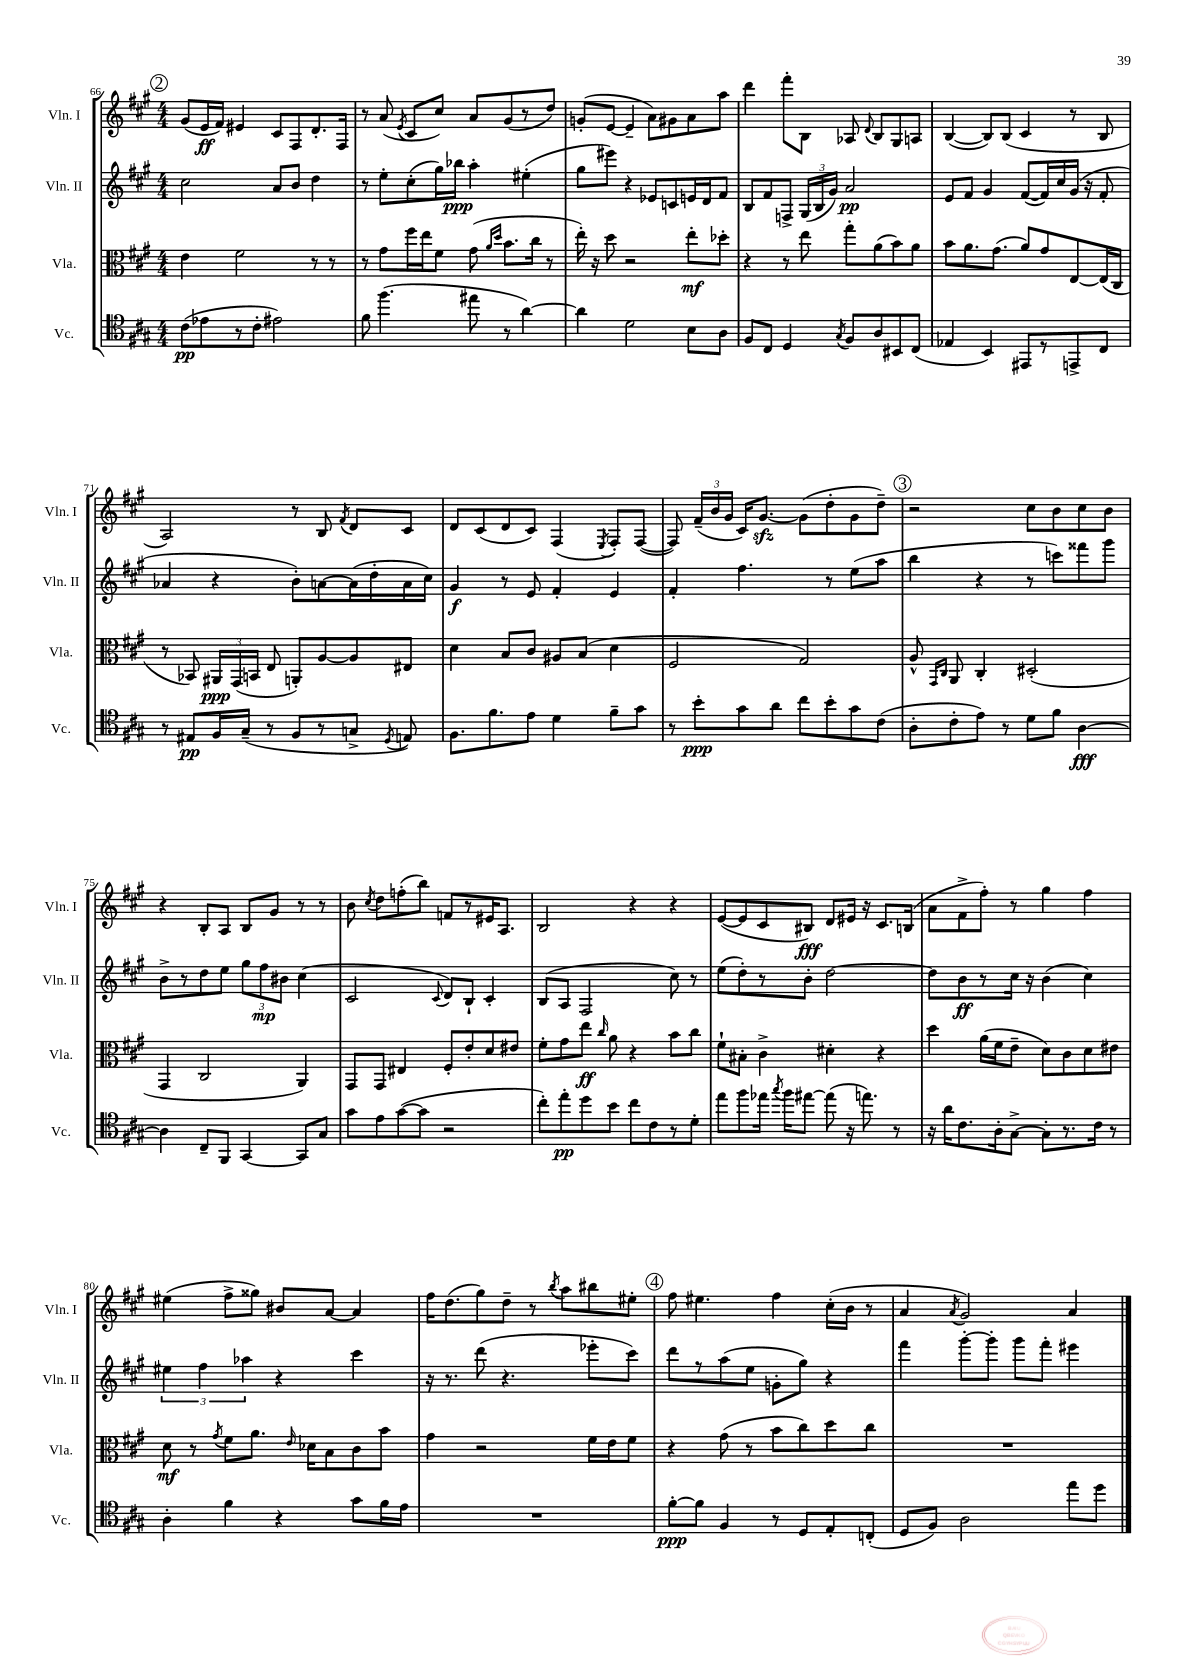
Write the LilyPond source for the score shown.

<<
\new StaffGroup <<
\new Staff = "s0" \with { instrumentName = "Vln. I" shortInstrumentName = "Vln. I" } {
    \clef treble \key a \major \numericTimeSignature \time 4/4
    \autoBeamOff \mark \markup { \circle "2" } gis'8[( e'16\ff fis'16]) eis'4 cis'8[ fis8 d'8.-. fis16] |
    r8 a'8( \acciaccatura { e'8 } cis'8[ cis''8]) a'8[ gis'8( r8 d''8]) |
    g'8[-.( e'8]~ e'4-- a'8[) gis'8 a'8 a''8] |
    d'''4 fis'''8[-. b8] aes8 \appoggiatura { d'8 } b8[ gis8 a8] |
    b4~( b8[) b8]( cis'4 r8 b8 |
    a2) r8 b8 \acciaccatura { fis'8 } d'8[ cis'8] |
    d'8[ cis'8( d'8 cis'8]) fis4( \acciaccatura { e8 } fis8[-.) fis8]~( |
    fis8) \tuplet 3/2 { fis'16[--( b'16 gis'16] } cis'16[) gis'8.]~\sfz gis'8[( d''8-. gis'8 d''8]--) |
    \mark \markup { \circle "3" } r2 cis''8[ b'8 cis''8 b'8] |
    r4 b8[-. a8] b8[ gis'8] r8 r8 |
    b'8 \acciaccatura { cis''8 } d''8[ f''8-.( b''8]) f'8[ r8 eis'16 a8.] |
    b2 r4 r4 |
    e'8[~( e'8 cis'8 bis8]\fff) d'8[ eis'16] r16 cis'8.[ b16]( |
    a'8[ fis'8-> fis''8]-.) r8 gis''4 fis''4 |
    eis''4( fis''8[-> gisis''8]) bis'8[ a'8]~ a'4 |
    fis''16[ d''8.( gis''8) d''8]-- r8 \acciaccatura { b''8 } a''8[ bis''8 eis''8]-. |
    \mark \markup { \circle "4" } fis''8 eis''4. fis''4 cis''16[-.( b'16] r8 |
    a'4 \acciaccatura { a'8 } gis'2) a'4 \bar "|." |
}
\new Staff = "s1" \with { instrumentName = "Vln. II" shortInstrumentName = "Vln. II" } {
    \clef treble \key a \major \numericTimeSignature \time 4/4
    \autoBeamOff \mark \markup { \circle "2" } cis''2 a'8[ b'8] d''4 |
    r8 e''8[-. cis''8-.( gis''16) bes''16]\ppp a''4-. eis''4-.( |
    gis''8[ eis'''8]) r4 ees'8[ c'8 e'16 d'16 fis'8] |
    b8[ fis'8 f8]-> \tuplet 3/2 { gis16[( b16 gis'16]) } a'2\pp |
    e'8[ fis'8] gis'4 fis'8[~( fis'16) cis''16 gis'16]( r16 fis'8-. |
    aes'4 r4 b'8[-.) a'8~ a'16( d''16-. a'16 cis''16]) |
    gis'4\f r8 e'8 fis'4-. e'4 |
    fis'4-. fis''4. r8 e''8[( a''8] |
    \mark \markup { \circle "3" } b''4 r4 r8 c'''8[) fisis'''8 gis'''8] |
    b'8[-> r8 d''8 e''8] \tuplet 3/2 { gis''8[ fis''8\mp bis'8] } cis''4( |
    cis'2 \appoggiatura { cis'8 } d'8[) b8]-! cis'4-. |
    b8[( a8] fis2 cis''8) r8 |
    e''8[( d''8-.) r8 b'8]-. d''2~ |
    d''8[ b'8\ff r8 cis''16] r16 b'4( cis''4) |
    \tuplet 3/2 { eis''4 fis''4 aes''4 } r4 cis'''4 |
    r16 r8. d'''8( r4. ees'''8[-. cis'''8]) |
    \mark \markup { \circle "4" } d'''8[ r8 a''8( e''8] g'8[-. gis''8]) r4 |
    fis'''4 gis'''8[~-. gis'''8]-. gis'''8[ fis'''8]-. eis'''4 \bar "|." |
}
\new Staff = "s2" \with { instrumentName = "Vla." shortInstrumentName = "Vla." } {
    \clef alto \key a \major \numericTimeSignature \time 4/4
    \autoBeamOff \mark \markup { \circle "2" } e'4 fis'2 r8 r8 |
    r8 gis'8[ fis''16 e''16 fis'8] gis'8( \grace { a'16[ d''16] } b'8.[ cis''16] r8 |
    e''16-.) r16 d''8 r2 e''8[-.\mf des''8]-. |
    r4 r8 e''8 gis''8[-. a'8( b'8) a'8] |
    b'8[ a'8. gis'8.]( a'8[) gis'8 e8~ e16( cis16] |
    r8 bes,8) \tuplet 3/2 { ais,16[\ppp gis,16( b,16] } e8 a,8[-.) a8~ a8 eis8] |
    d'4 b8[ cis'8] ais8[ b8]( d'4 |
    fis2 gis2) |
    \mark \markup { \circle "3" } a8-^ \grace { gis,16[ cis16] } a,8 cis4-. dis2-.( |
    gis,4 cis2 a,4) |
    gis,8[ gis,8] eis4 fis8[-. e'8-. d'8 eis'8] |
    fis'8[-. gis'8 e''8]\ff \grace { cis''16 } a'8 r4 b'8[ cis''8] |
    fis'8[-! bis8]-. cis'4-> dis'4-. r4 |
    d''4 a'16[( fis'16 e'8]-- d'8[) cis'8 d'8 eis'8] |
    d'8\mf r8 \acciaccatura { gis'8 } fis'8[ a'8.] \grace { e'16 } des'16[ b8 cis'8 b'8] |
    gis'4 r2 fis'16[ e'16 fis'8] |
    \mark \markup { \circle "4" } r4 gis'8( r8 b'8[ cis''8) d''8 cis''8] |
    R1 \bar "|." |
}
\new Staff = "s3" \with { instrumentName = "Vc." shortInstrumentName = "Vc." } {
    \clef tenor \key a \major \numericTimeSignature \time 4/4
    \autoBeamOff \mark \markup { \circle "2" } cis'8[\pp( ees'8 r8 cis'8]-. eis'2) |
    fis'8 fis''4.( eis''8 r8 a'4~) |
    a'4 d'2 b8[ a8] |
    fis8[ cis8] d4 \acciaccatura { gis8 } fis8[ a8 bis,8 cis8]( |
    ees4 b,4) eis,8[ r8 e,8-> cis8] |
    r8 eis8[\pp fis16 gis16]--( r8 fis8[ r8 g8]-> \acciaccatura { d8 } e8) |
    fis8.[ fis'8. e'8] d'4 fis'8[-- gis'8] |
    r8 b'8[-.\ppp gis'8 a'8] cis''8[ b'8-. gis'8 cis'8]( |
    \mark \markup { \circle "3" } a8[-. cis'8-. e'8]) r8 d'8[ fis'8] a4~\fff |
    a4 cis8[-- fis,8] gis,4~ gis,8[ gis8] |
    gis'8[ e'8 gis'8~( gis'8] r2 |
    cis''8[-.) e''8-.\pp d''8 b'8] cis''8[ cis'8 r8 d'8]-. |
    e''8[ fis''8 ees''16] \acciaccatura { gis''8 } fis''16[ eis''8]~ eis''8( r16 e''8.) r8 |
    r16 a'16[ cis'8. a16-. gis8]~-> gis8[-. r8. cis'16] r8 |
    a4-. fis'4 r4 gis'8[ fis'16 e'16] |
    R1 |
    \mark \markup { \circle "4" } fis'8[~-.\ppp fis'8] fis4 r8 d8[ e8-. c8]-.( |
    d8[ fis8]) a2 e''8[ d''8] \bar "|." |
}
>>
>>
\layout { \context { \Score currentBarNumber = #66 } }
